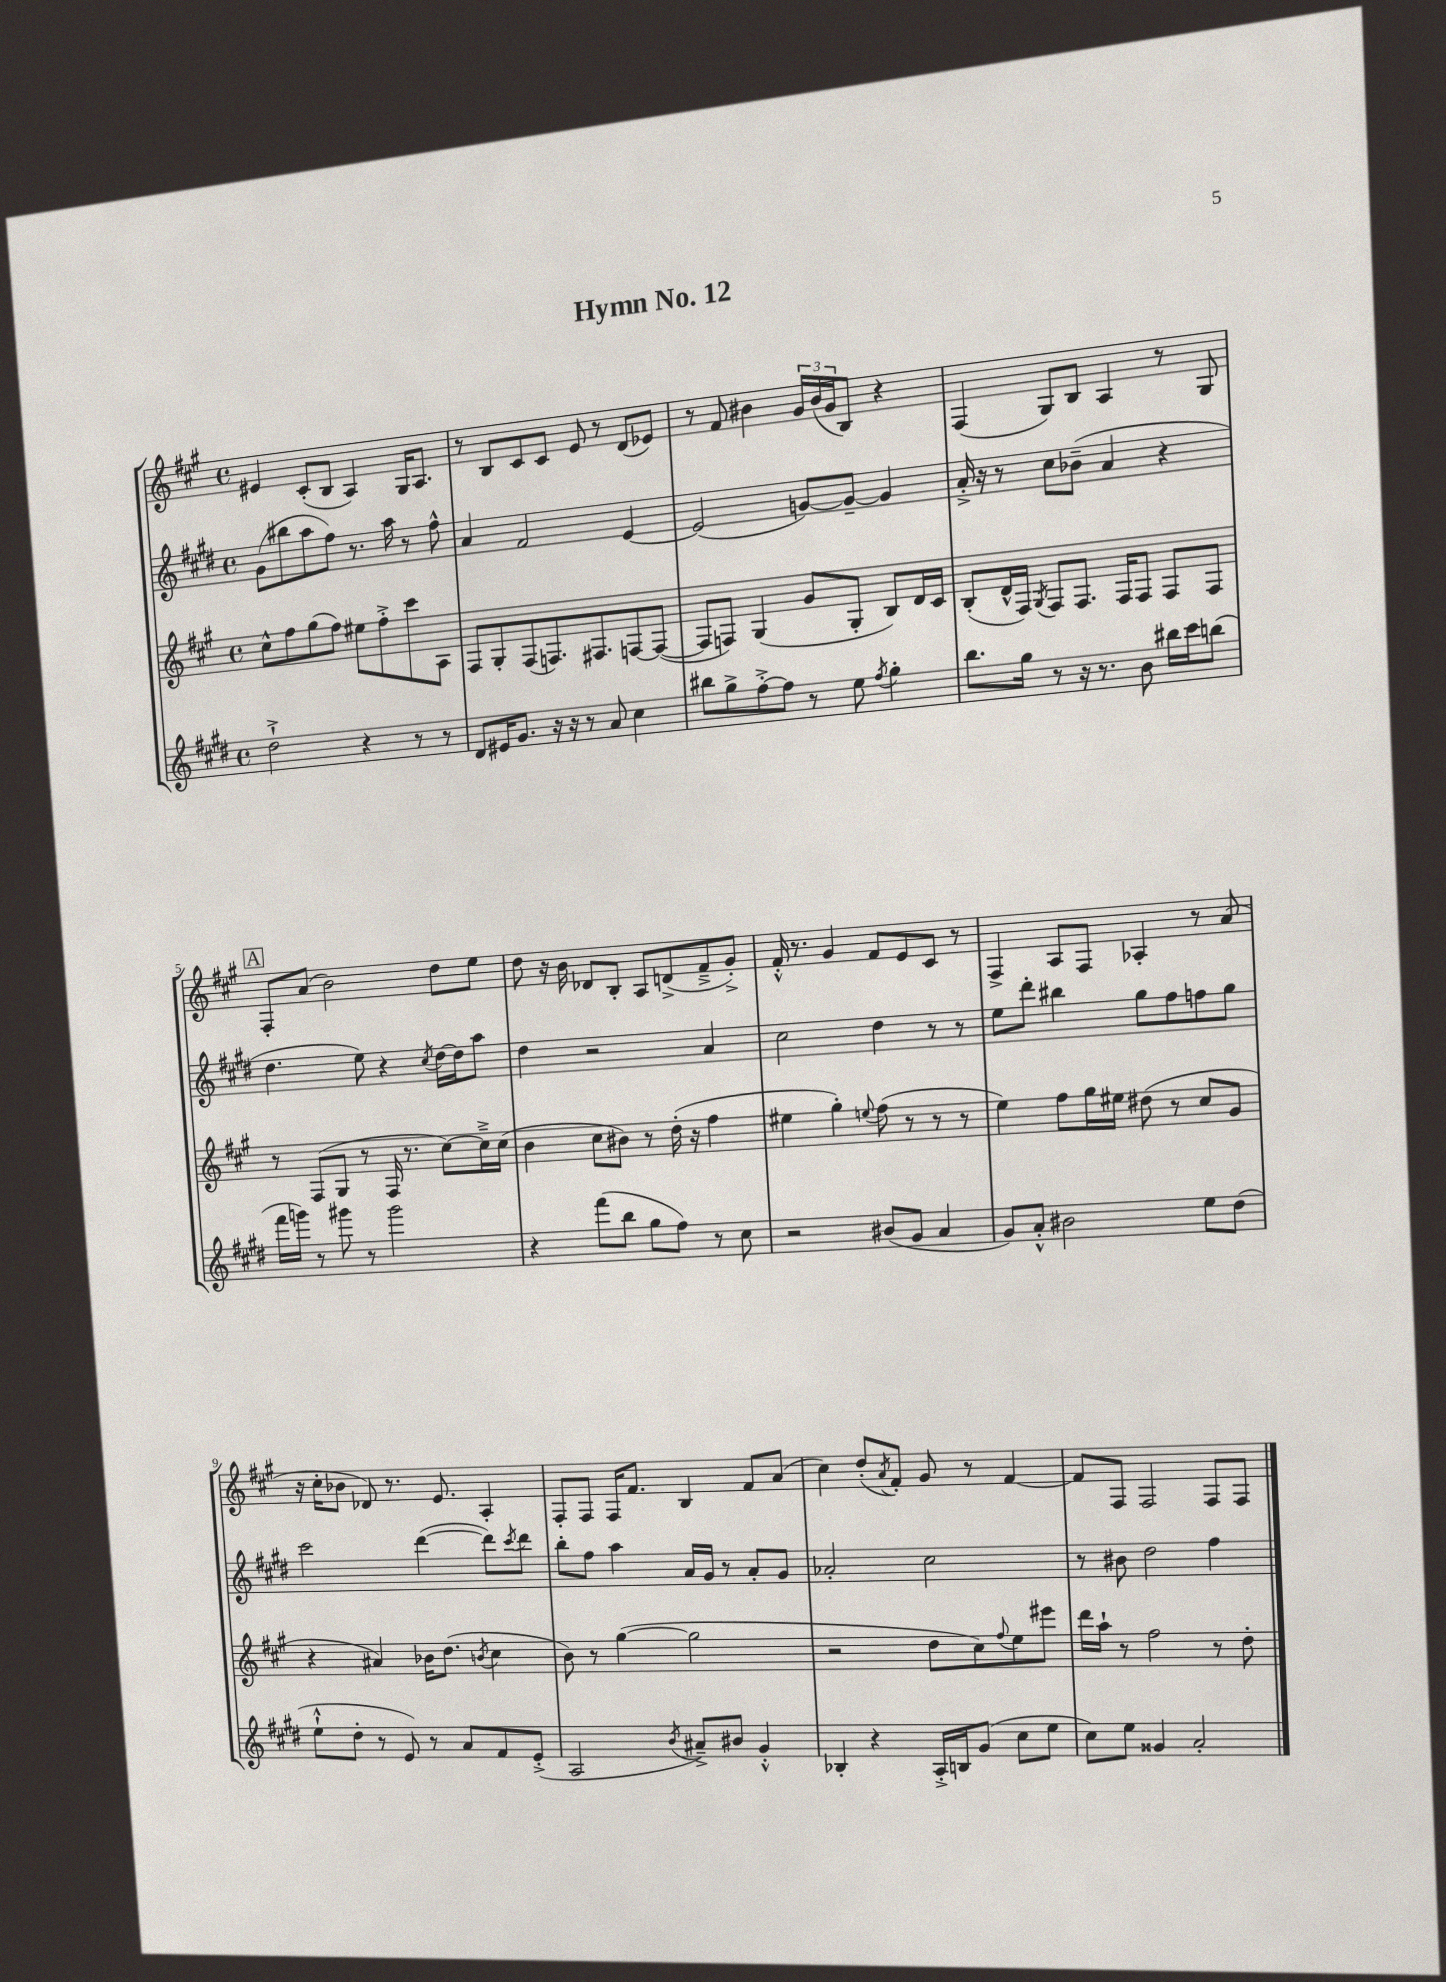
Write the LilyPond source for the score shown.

\header { title = "Hymn No. 12" }
<<
\new StaffGroup <<
\new Staff = "s0" {
    \clef treble \key a \major \defaultTimeSignature \time 4/4
    eis'4 cis'8-.( b8 a4) gis16 a8. |
    r8 b8 cis'8 cis'8 e'8 r8 d'8( ees'8) |
    r8 fis'8 bis'4 \tuplet 3/2 { gis'16 bis'16( gis'16 } b8) r4 |
    fis4( gis8) b8 a4 r8 gis8 |
    \mark \markup { \box "A" } fis8-. a'8( b'2) d''8 e''8 |
    d''8 r16 b'16 des'8 b8-. a8 d'8->( fis'8---> gis'8-.->) |
    fis'16-.-^ r8. gis'4 fis'8 e'8 cis'8 r8 |
    fis4-> a8 fis8 aes4-. r8 a'8( |
    r16 cis''16-. bes'8 des'8) r8. e'8. a4-. |
    fis8-. fis8 fis16 fis'8. b4 fis'8 a'8( |
    cis''4) d''8-.( \acciaccatura { a'8 } fis'8-.) gis'8 r8 fis'4~ |
    fis'8 fis8 fis2 fis8 fis8 \bar "|." |
}
\new Staff = "s1" {
    \clef treble \key e \major \defaultTimeSignature \time 4/4
    gis'8( bis''8 a''8 fis''8) r8. a''16 r8 fis''8-^ |
    a'4 fis'2 e'4~ |
    e'2( g'8~) g'8~-- g'4 |
    a'16-.-> r16 r8 cis''8 bes'8--( a'4 r4 |
    \mark \markup { \box "A" } dis''4. e''8) r4 \acciaccatura { cis''8 } dis''16~ dis''16 a''8 |
    dis''4 r2 a'4 |
    cis''2 dis''4 r8 r8 |
    e''8 dis'''8-. bis''4 gis''8 fis''8 f''8 gis''8 |
    cis'''2 dis'''4~( dis'''8) \acciaccatura { cis'''8 } dis'''8 |
    b''8-. fis''8 a''4 a'16 gis'16 r8 a'8-. gis'8 |
    aes'2-. cis''2 |
    r8 bis'8 dis''2 fis''4 \bar "|." |
}
\new Staff = "s2" {
    \clef treble \key a \major \defaultTimeSignature \time 4/4
    cis''8-^ fis''8 gis''8( fis''8) eis''8 fis''8-.-> cis'''8 a8 |
    fis8 gis8-. fis8( f8.) fis8. f8~ f8~( |
    f8 f8) gis4( gis'8 gis8-. b8) d'16 cis'16 |
    b8-.( d'16-^ fis16) \acciaccatura { gis8 } fis8 fis8. fis16 fis8 fis8 fis8 |
    \mark \markup { \box "A" } r8 fis8( gis8 r8 fis16 r8. cis''8~) cis''16---> cis''16( |
    b'4 cis''8 bis'8) r8 d''16-.( r16 fis''4 |
    eis''4 gis''4-.) \appoggiatura { e''8 } fis''8( r8 r8 r8 |
    e''4) fis''8 gis''16 eis''16 dis''8( r8 cis''8 gis'8 |
    r4 ais'4) bes'16 d''8.( \acciaccatura { b'8 } cis''4 |
    b'8) r8 gis''4~( gis''2 |
    r2 d''8 cis''8) \appoggiatura { fis''8 } e''8 eis'''8 |
    d'''16 a''16-! r8 fis''2 r8 d''8-. \bar "|." |
}
\new Staff = "s3" {
    \clef treble \key e \major \defaultTimeSignature \time 4/4
    dis''2-!-> r4 r8 r8 |
    dis'8 eis'16 gis'8. r16 r16 r8 a'8 cis''4 |
    bis''8 gis''8-> fis''8~-.-> fis''8 r8 e''8 \acciaccatura { fis''8 } gis''4-. |
    b''8. gis''16 r8 r16 r8. b'8 bis''16 cis'''16 b''8( |
    \mark \markup { \box "A" } fis'''16 g'''16) r8 gis'''8 r8 gis'''2 |
    r4 fis'''8( b''8 gis''8 fis''8) r8 cis''8 |
    r2 bis'8( gis'8 a'4 |
    gis'8) a'8-.-^ bis'2 e''8 dis''8( |
    e''8-!-^ dis''8-. r8 e'8) r8 a'8 fis'8 e'8-.->( |
    a2 \acciaccatura { b'8 } ais'8--->) bis'8 gis'4-.-^ |
    bes4-. r4 a16-.-> b16 gis'8( cis''8 e''8 |
    cis''8) e''8 gisis'4 a'2-. \bar "|." |
}
>>
>>
